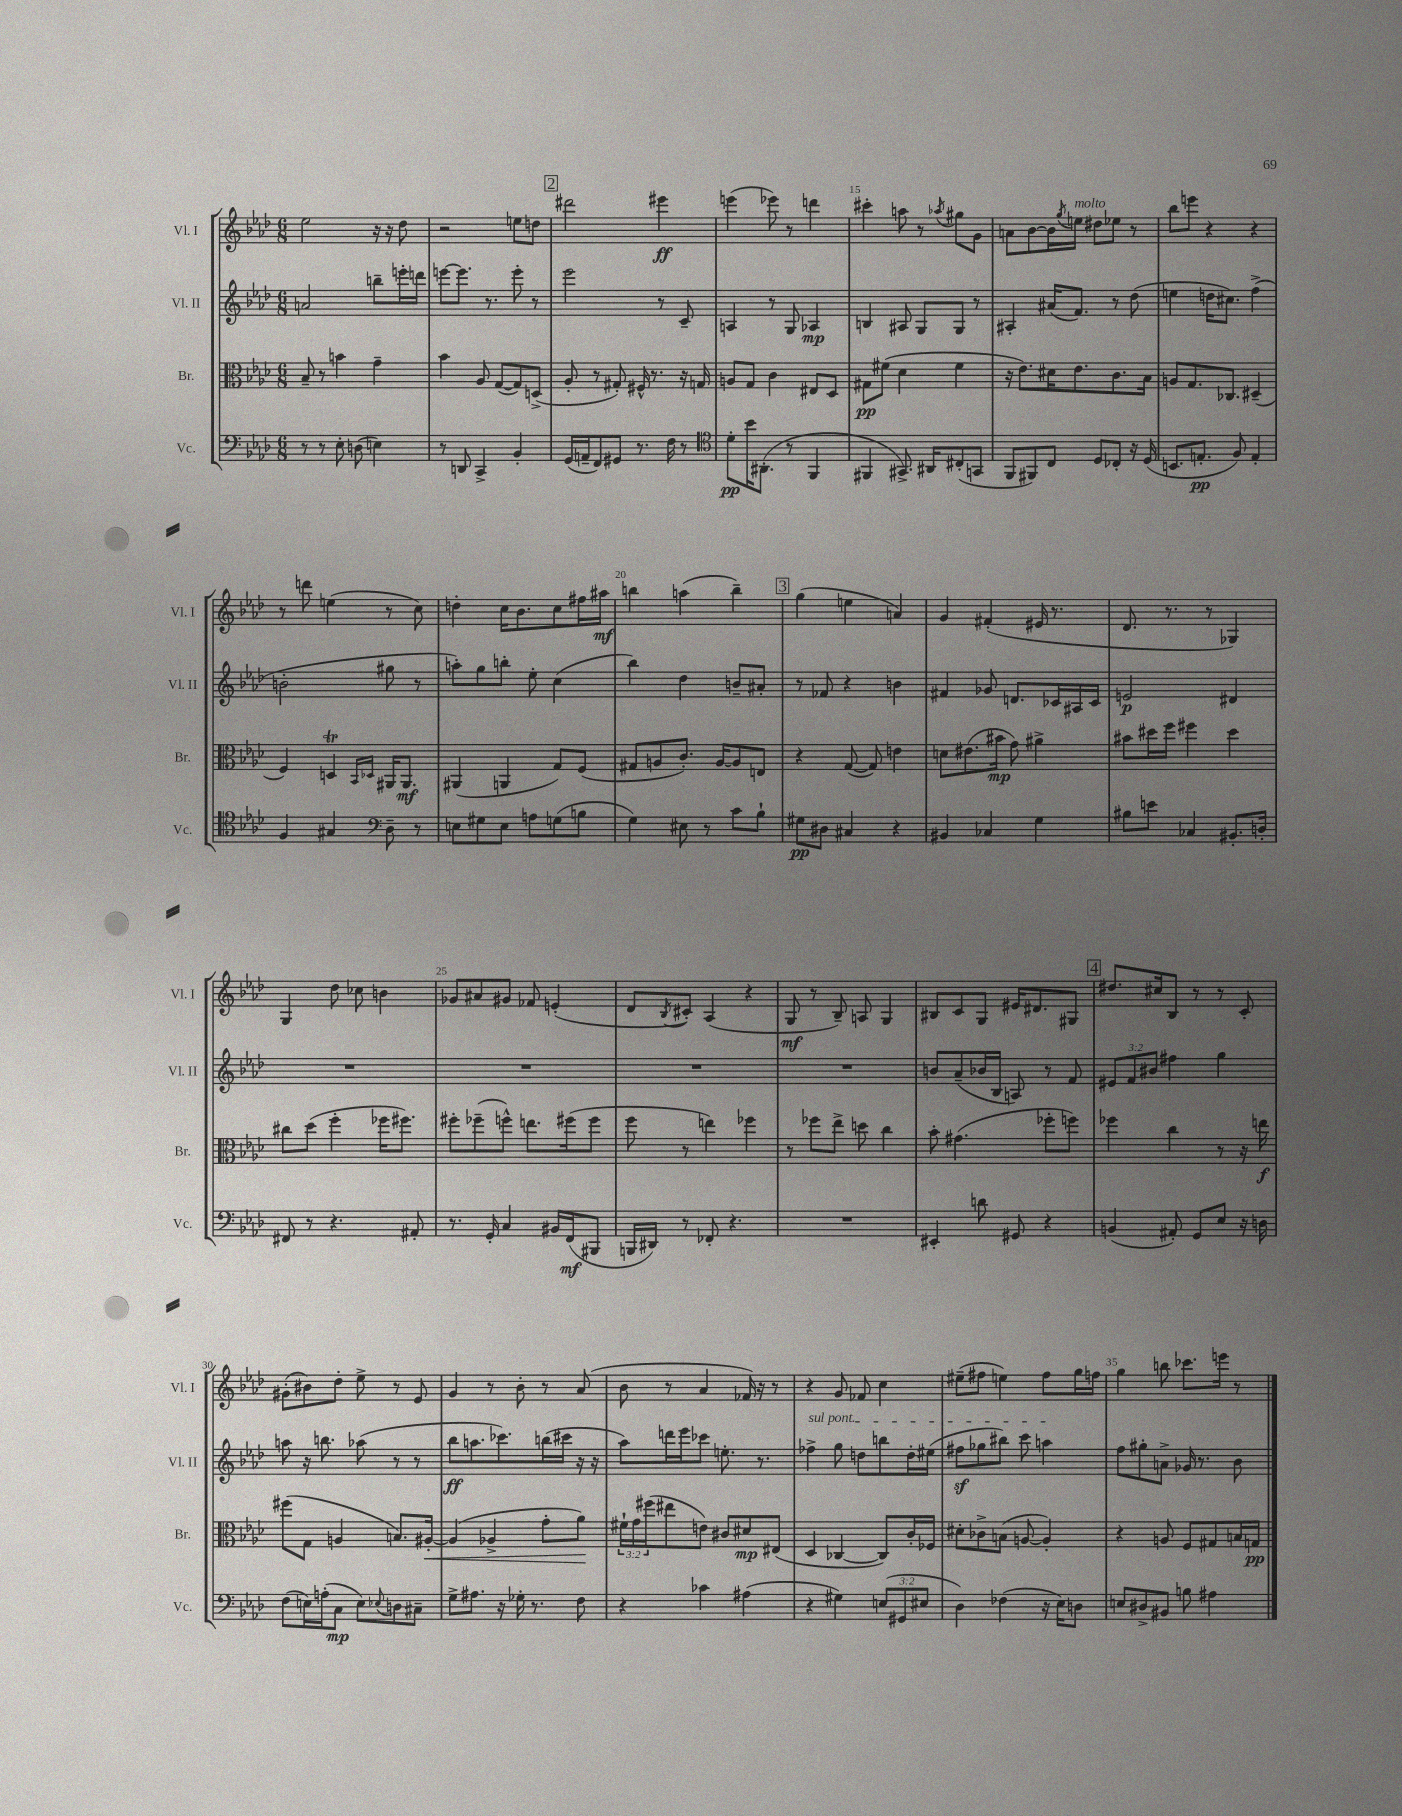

**kern	**dynam	**kern	**dynam	**kern	**dynam	**kern	**dynam
*part4	*part4	*part3	*part3	*part2	*part2	*part1	*part1
*staff4	*staff4	*staff3	*staff3	*staff2	*staff2	*staff1	*staff1
*I"Vc.	*	*I"Br.	*	*I"Vl. II	*	*I"Vl. I	*
*I'Vc.	*	*I'Br.	*	*I'Vl. II	*	*I'Vl. I	*
*clefF4	*	*clefC3	*	*clefG2	*	*clefG2	*
*k[b-e-a-d-]	*	*k[b-e-a-d-]	*	*k[b-e-a-d-]	*	*k[b-e-a-d-]	*
*M6/8	*	*M6/8	*	*M6/8	*	*M6/8	*
=11	=11	=11	=11	=11	=11	=11	=11
8r	.	8B-~/	.	2an/	.	2ee-\	.
8r	.	8r	.	.	.	.	.
8E-'\	.	4bn\	.	.	.	.	.
(8Dn\	.	.	.	.	.	.	.
4En\)	.	4g~\	.	8bbn~\L	.	16r	.
.	.	.	.	.	.	16r	.
.	.	.	.	16eeen'\L	.	8dd-\	.
.	.	.	.	16dddn\JJ	.	.	.
=12	=12	=12	=12	=12	=12	=12	=12
8r	.	4b-\	.	[8eeen\L	.	2r	.
8DDn/	.	.	.	8.eee\J]	.	.	.
4CC^/	.	8A-/	.	.	.	.	.
.	.	.	.	8.r	.	.	.
.	.	([8G/L	.	.	.	.	.
4BB-'/	.	8G/])	.	8eee'\	.	8een\L	.
.	.	(8Dn^/J	.	8r	.	8ddn\J	.
!!LO:REH:place=s1:t=2
=13	=13	=13	=13	=13	=13	=13	=13
(16GG/LL	.	8A-'/	.	2eee-\	.	2ddd#X\	.
16AAn~/J	.	.	.	.	.	.	.
8FF/)	.	8r	.	.	.	.	.
8GG#X/J	.	8G#X'/)	.	.	.	.	.
8.r	.	16F#X^^/	.	.	.	.	.
.	.	8.r	.	.	.	.	.
.	.	.	.	8r	.	4eee#X\	ff
16F\	.	.	.	.	.	.	.
8r	.	16r	.	8c~/	.	.	.
.	.	16Gn/	.	.	.	.	.
=14	=14	=14	=14	=14	=14	=14	=14
*clefC4	*	*	*	*	*	*	*
8d-'\L	pp	8An/L	.	4An/	.	(4eeen\	.
16b-\K	.	8G/J	.	.	.	.	.
(8.AA#X'\J	.	.	.	.	.	.	.
.	.	4c\	.	8r	.	8eee-X\)	.
8r	.	.	.	8G/	.	8r	.
4FF/	.	8E#X/L	.	4A-X/	mp	4dddn\	.
.	.	8D-/J	.	.	.	.	.
=15	=15	=15	=15	=15	=15	=15	=15
4FF#X/	.	8G#X\L	pp	4Bn/	.	4ccc#X'\	.
.	.	(8f#X\J	.	.	.	.	.
8.GG#X^/)	.	4d-\	.	8A#X/	.	8aan\	.
.	.	.	.	8G/L	.	8r	.
16AA#X/KL	.	.	.	.	.	.	.
.	.	.	.	.	.	8qaa-X/	.
(8C#X'/	.	4f#\	.	8G/J	.	8gg#X\L	.
8GGn/J	.	.	.	8r	.	8g\J	.
=16	=16	=16	=16	=16	=16	=16	=16
8FF/L	.	16r	.	4A#X'/	.	8an\L	.
.	.	8.e-\L)	.	.	.	.	.
8FF#X/)	.	.	.	.	.	[8b-\	.
8C/J	.	16d#X\K	.	(16a#X/KL	.	16b-\L]	.
.	.	.	.	.	.	8qgg/	.
!	!	!	!	!	!	!LO:TX:a:i:t=molto	!
.	.	8.e-\	.	8.f/J)	.	16een\JJ	.
8D-/L	.	.	.	.	.	8dd#X\L	.
8C-X'/J	.	8.c\	.	8r	.	8ee-X\J	.
16r	.	.	.	(8dd-\	.	8r	.
(16D-/	.	16B-\Jk	.	.	.	.	.
=17	=17	=17	=17	=17	=17	=17	=17
8.BBn/L	.	8An/L	.	4een\	.	8bb-\L	.
.	.	8.G/	.	.	.	8eeen\J	.
8.En'/J	pp	.	.	.	.	.	.
.	.	.	.	16ddn\KL	.	4r	.
.	.	8.C-X/J	.	8.cc#X\J)	.	.	.
8F/)	.	.	.	.	.	.	.
4E'/	.	(4D#X~/	.	(4ff^\	.	4r	.
!!LO:LB:g=z
=18	=18	=18	=18	=18	=18	=18	=18
4F/	.	4F/)	.	2bn'\	.	8r	.
.	.	.	.	.	.	8dddn\	.
4G#X/	.	4Dnt/	.	.	.	(4een\	.
*clefF4	*	*	*	*	*	*	*
.	.	16qqBB-/LL	.	.	.	.	.
.	.	16qqD-X/JJ	.	.	.	.	.
8D-~\	.	16AA#X/KL	.	8gg#X\	.	8r	.
.	.	8.AA#/J	mf	.	.	.	.
8r	.	.	.	8r	.	8cc\)	.
=19	=19	=19	=19	=19	=19	=19	=19
8En\L	.	(4AA#X/	.	8aan'\L)	.	4ddn'\	.
8G#X\	.	.	.	8gg\	.	.	.
8E\J	.	4AAn/	.	8bbn'\J	.	16cc\KL	.
.	.	.	.	.	.	8.b-\	.
8An\L	.	.	.	8ee-'\	.	.	.
(8Gn\	.	8G/L)	.	(4cc\	.	8cc\	.
8Bn\J	.	(8F/J	.	.	.	16ff#X\L	.
.	.	.	.	.	.	16aa#X\JJ	mf
=20	=20	=20	=20	=20	=20	=20	=20
4G\)	.	8G#X/L	.	4bb-\)	.	4bbn\	.
.	.	8An/	.	.	.	.	.
8E#X\	.	8.c'/J)	.	4dd-\	.	(4aan\	.
8r	.	.	.	.	.	.	.
.	.	[16A/KL	.	.	.	.	.
8c\L	.	8A/]	.	8bn~/L	.	4bb~\)	.
8B-`\J	.	8En/J	.	8a#X'/J	.	.	.
!!LO:REH:place=s1:t=3
=21	=21	=21	=21	=21	=21	=21	=21
8G#X\L	pp	4r	.	8r	.	(4gg\	.
8D#X\J	.	.	.	8f-X/	.	.	.
4C#X/	.	([8G/	.	4r	.	4een\	.
.	.	8G/])	.	.	.	.	.
4r	.	4en\	.	4bn\	.	4an/)	.
=22	=22	=22	=22	=22	=22	=22	=22
4BB#X/	.	8dn\L	.	4f#X/	.	4g/	.
.	.	(8.e#X\	.	.	.	.	.
4C-X/	.	.	.	8g-X/	.	(4f#X'/	.
.	.	16b#X\Jk	mp	.	.	.	.
.	.	8g\)	.	8.dn/L	.	.	.
4G\	.	4a#X^\	.	.	.	16e#X/	.
.	.	.	.	16c-X/L	.	8.r	.
.	.	.	.	16A#X/	.	.	.
.	.	.	.	16c-/JJ	.	.	.
=23	=23	=23	=23	=23	=23	=23	=23
8B#X\L	.	8b#X\L	.	2en/	p	8.d-/	.
8en\J	.	16dd#X\L	.	.	.	.	.
.	.	16ff\JJ	.	.	.	8.r	.
4C-X/	.	4ff#X\	.	.	.	.	.
.	.	.	.	.	.	8r	.
8.BB#X'/L	.	4dd#\	.	4d#X/	.	4G-X/)	.
16Dn'/Jk	.	.	.	.	.	.	.
!!LO:LB:g=z
=24	=24	=24	=24	=24	=24	=24	=24
8FF#X/	.	8cc#X\L	.	2.r	.	4G/	.
8r	.	(8dd-\J	.	.	.	.	.
4.r	.	4ff'\	.	.	.	8dd-\	.
.	.	.	.	.	.	8cc-X\	.
.	.	16ff-X\KL	.	.	.	4bn\	.
.	.	8.ff#X\J)	.	.	.	.	.
8AA#X'/	.	.	.	.	.	.	.
=25	=25	=25	=25	=25	=25	=25	=25
8.r	.	8ff#X'\L	.	2.r	.	8g-X/L	.
.	.	(8ff-X~\	.	.	.	8a#X/	.
16GG'/	.	.	.	.	.	.	.
4C/	.	8ffn^^\J)	.	.	.	8g#X/J	.
.	.	8.een\L	.	.	.	8f-X/	.
16BB#X/LL	.	.	.	.	.	(4en'/	.
(16FF/J	mf	(16ff#X\k	.	.	.	.	.
8BBB#X/J	.	8ff#\J	.	.	.	.	.
=26	=26	=26	=26	=26	=26	=26	=26
16BBBn/LL	.	8ff\	.	2.r	.	8d-/L	.
16DD#X/JJ)	.	.	.	.	.	.	.
.	.	.	.	.	.	8qB-/	.
8r	.	8r	.	.	.	8c#X'/J)	.
8FF-X'/	.	4een\)	.	.	.	(4A-/	.
4.r	.	.	.	.	.	.	.
.	.	4ff-X\	.	.	.	4r	.
=27	=27	=27	=27	=27	=27	=27	=27
2.r	.	8r	.	2.r	.	8G/	mf
.	.	8ff-X\L	.	.	.	8r	.
.	.	8ee-^\J	.	.	.	8B-~/)	.
.	.	8ddn\	.	.	.	8An/	.
.	.	4cc\	.	.	.	4G/	.
=28	=28	=28	=28	=28	=28	=28	=28
4EE#X'/	.	8b-'\	.	8bn/L	.	8B#X/L	.
.	.	(4.g#X\	.	(8a-~/	.	8c/	.
8dn\	.	.	.	16b-X/L	.	8G/J	.
.	.	.	.	16B-/JJ	.	.	.
8GG#X/	.	.	.	8An/)	.	16e#X/KL	.
.	.	.	.	.	.	8.d#X/	.
4r	.	8ff-X'\L	.	8r	.	.	.
.	.	8ffn\J)	.	8f/	.	8G#X/J	.
!!LO:REH:place=s1:t=4
=29	=29	=29	=29	=29	=29	=29	=29
(4BBn/	.	4ff-X\	.	12e#X/L	.	8.dd#X/L	.
.	.	.	.	12f/	.	.	.
.	.	.	.	12b#X/J	.	.	.
.	.	.	.	.	.	16cc#X/k	.
8AA#X'/)	.	4cc\	.	4ff#X\	.	8B-/J	.
8GG/L	.	.	.	.	.	8r	.
8E-/J	.	8r	.	4gg\	.	8r	.
16r	.	16r	.	.	.	8c'/	.
16Dn\	.	16een\	f	.	.	.	.
!!LO:LB:g=z
=30	=30	=30	=30	=30	=30	=30	=30
(8F\L	.	(8ff#X\L	.	8aan\	.	(8g#X'\L	.
16En\L)	.	8G\J	.	16r	.	8b#X\)	.
(16An'\J	.	.	.	8.bbn\	.	.	.
8C\J	mp	4An/	.	.	.	8dd-'\J	.
8E\L)	.	.	.	(8aa-X\	.	8ee-^\	.
8qqE-X/	.	.	.	.	.	.	.
8Dn\	.	8.Bn/L)	.	8r	.	8r	.
8C#X~\J	.	.	.	8r	.	8e-/	.
!	!	!	!LO:HP:b	!	!	!	!
.	.	[16A#X'/Jk	<	.	.	.	.
=31	=31	=31	=31	=31	=31	=31	=31
8G^\L	.	(4A#/]	.	8bb-\L	ff	4g/	.
8.A#X\J	.	.	.	8.aan\	.	.	.
.	.	4A-X^/	.	.	.	8r	.
16r	.	.	.	8.ccc-X\)	.	.	.
16G-X'\	.	.	.	.	.	8b-'\	.
8.r	.	.	.	.	.	.	.
.	.	8g'\L	.	(16bbn\L	.	8r	.
.	.	.	.	16ccc#X\JJ	.	.	.
8F\	.	8a-\J)	.	16r	.	(8a-/	.
.	.	.	.	16r	.	.	.
.	.	.	[	.	.	.	.
=32	=32	=32	=32	=32	=32	=32	=32
4r	.	24f#X`\LL	.	8aa-\L)	.	8b-\	.
.	.	24g\	.	.	.	.	.
.	.	(24ff#X\J	.	.	.	.	.
.	.	8ee#X\	.	16dddn\L	.	8r	.
.	.	.	.	16eee-\J	.	.	.
4c-X\	.	8en\J)	.	8ccc-X\J	.	4a-/	.
.	.	8c#X/L	.	8.een'\	.	.	.
(4A#X\	.	8d#X/	mp	.	.	16f-X/)	.
.	.	.	.	8.r	.	16r	.
.	.	(8E#X/J	.	.	.	8r	.
=33	=33	=33	=33	=33	=33	=33	=33
!	!	!	!	!LO:TX:a:i:t=sul pont.	!	!	!
4r	.	4D-/	.	4ff-X^\	.	4r	.
4G#X\)	.	[4C-X/	.	8gg\	.	8g/	.
.	.	.	.	8ddn\L	.	8f-X/	.
(12En/L	.	8C-/L])	.	8bbn\	.	4cc\	.
12GG#X/	.	.	.	.	.	.	.
.	.	16c'/L	.	16dd'\L	.	.	.
12E#X/J	.	.	.	.	.	.	.
.	.	16F-X/JJ	.	(16ee#X\JJ	.	.	.
=34	=34	=34	=34	=34	=34	=34	=34
4D-\)	.	8d#X'\L	.	8ff#Xz\L	.	(8ee#X~\L	.
.	.	8c-X^\	.	8gg-X\	.	8ff#X\J	.
(4F-X\	.	(8Bn\J	.	8bb#X\J)	.	4een\)	.
.	.	[8An/	.	8ccc\	.	.	.
16r	.	4A'/])	.	4aan\	.	8ff#\L	.
16E-\KL)	.	.	.	.	.	.	.
8Dn\J	.	.	.	.	.	16gg\L	.
.	.	.	.	.	.	16ffn\JJ	.
=35	=35	=35	=35	=35	=35	=35	=35
8En/L	.	4r	.	8ff\L	.	4gg\	.
8D#X^/	.	.	.	8gg#X'\	.	.	.
8BB#X/J	.	8An/	.	8an^\J	.	8bbn\	.
8Bn\	.	8F/L	.	16g-X/	.	8.ccc-X\L	.
.	.	.	.	8.r	.	.	.
4A#X\	.	8G#X/	.	.	.	.	.
.	.	.	.	.	.	16eeen\Jk	.
.	.	16Bn/L	.	8b-\	.	8r	.
.	.	16Gn/JJ	pp	.	.	.	.
==	==	==	==	==	==	==	==
*-	*-	*-	*-	*-	*-	*-	*-
